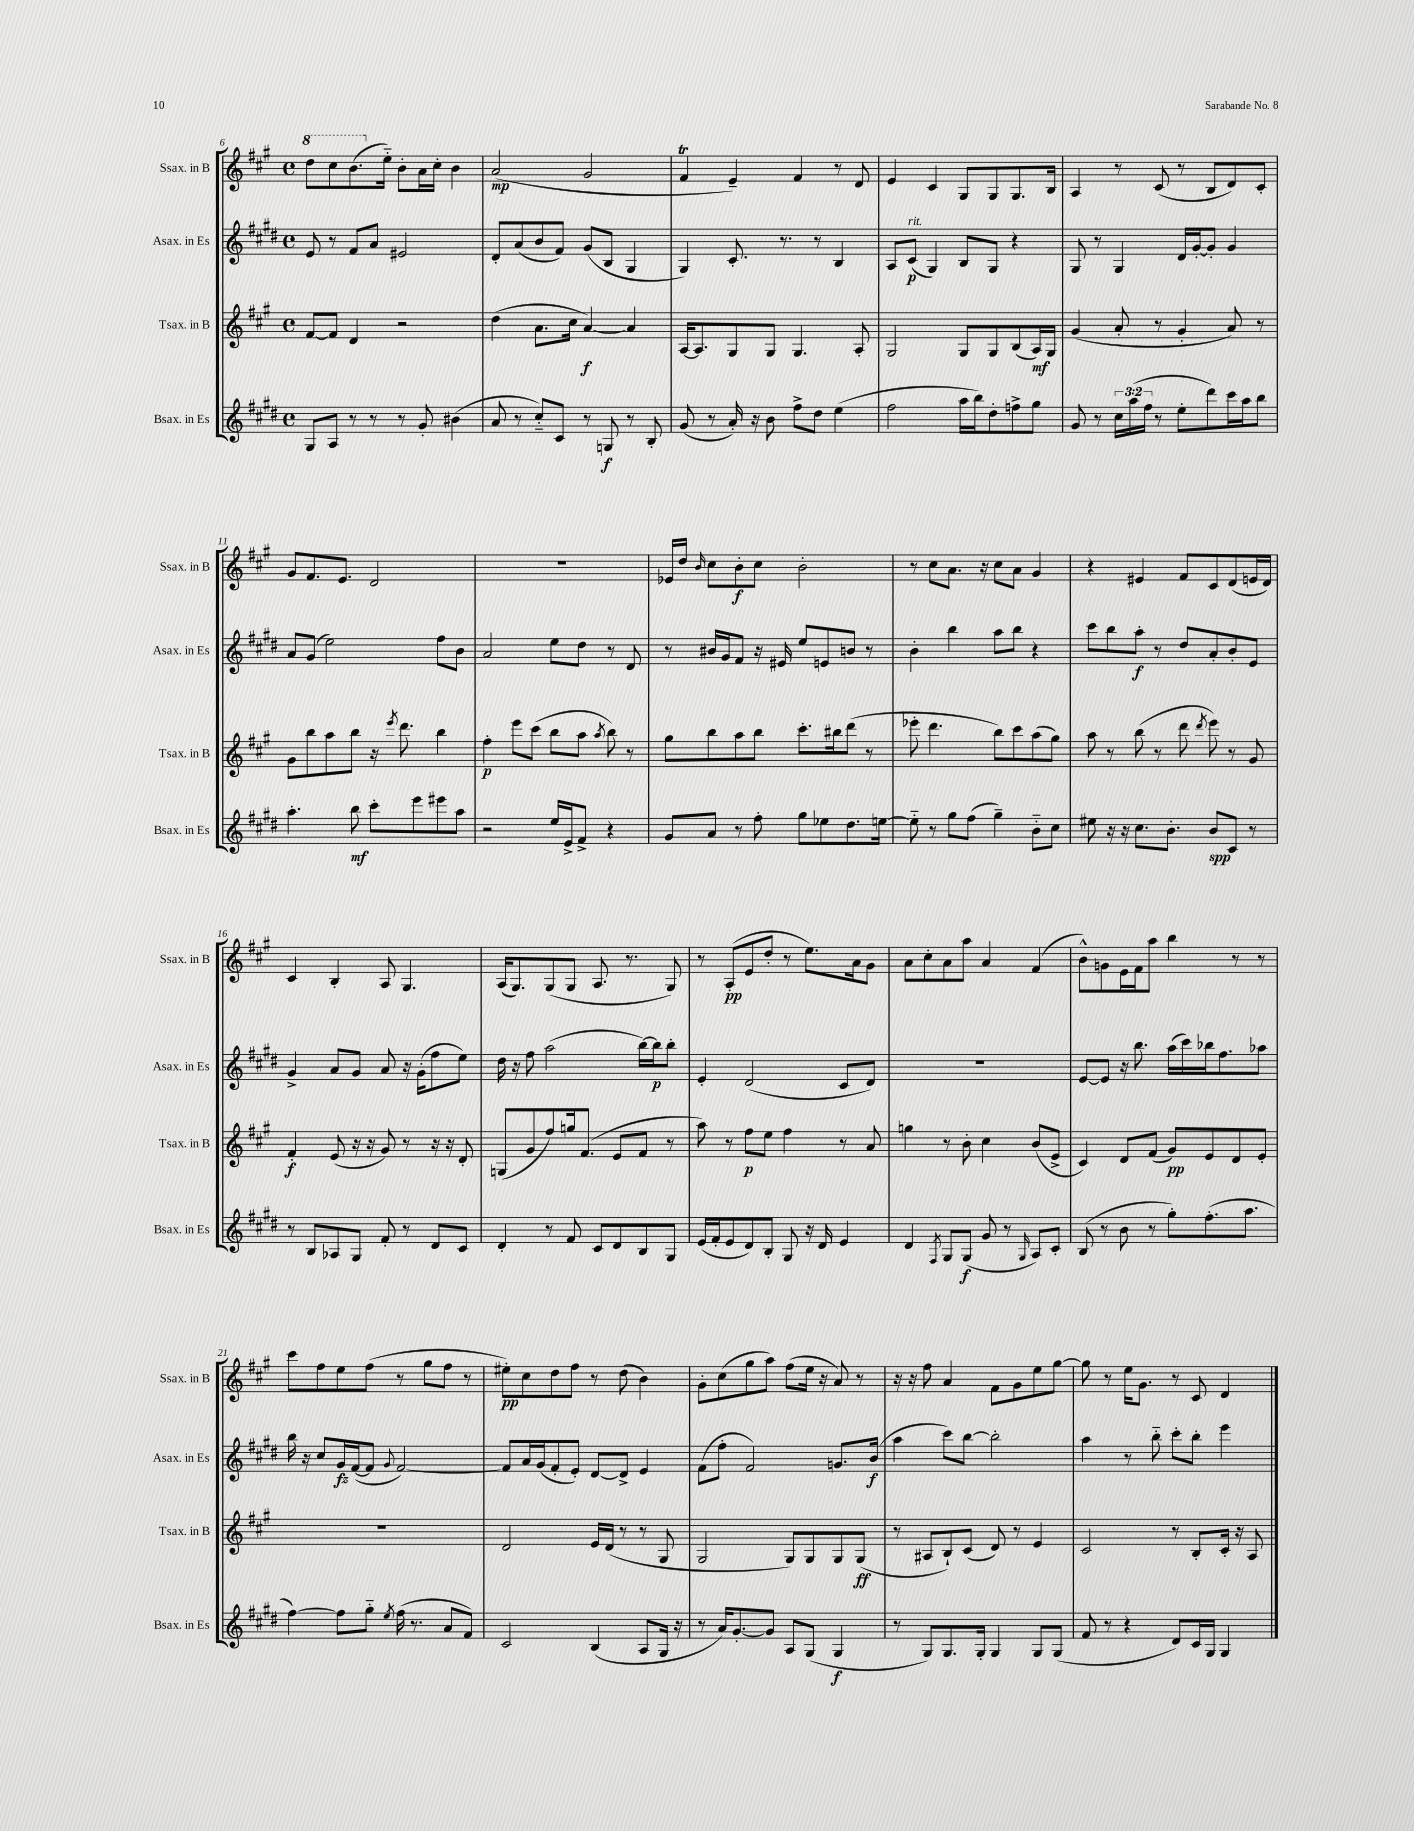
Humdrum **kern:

**kern	**dynam	**kern	**dynam	**kern	**dynam	**kern	**dynam
*part4	*part4	*part3	*part3	*part2	*part2	*part1	*part1
*staff4	*staff4	*staff3	*staff3	*staff2	*staff2	*staff1	*staff1
*I"Bsax. in Es	*	*I"Tsax. in B	*	*I"Asax. in Es	*	*I"Ssax. in B	*
*I'Bsax. in Es	*	*I'Tsax. in B	*	*I'Asax. in Es	*	*I'Ssax. in B	*
*clefG2	*	*clefG2	*	*clefG2	*	*clefG2	*
*k[f#c#g#d#]	*	*k[f#c#g#]	*	*k[f#c#g#d#]	*	*k[f#c#g#]	*
*M4/4	*	*M4/4	*	*M4/4	*	*M4/4	*
*met(c)	*	*met(c)	*	*met(c)	*	*met(c)	*
*	*	*	*	*	*	*8va	*
=6	=6	=6	=6	=6	=6	=6	=6
8G#/L	.	[8f#/L	.	8e/	.	8ddd\L	.
8A/J	.	8f#/J]	.	8r	.	8ccc#\	.
8r	.	4d/	.	8f#/L	.	(8.bb\	.
8r	.	.	.	8a/J	.	.	.
*	*	*	*	*	*	*X8va	*
.	.	.	.	.	.	16ee\Jk)	.
8r	.	2r	.	2e#X/	.	8b'\L	.
8g#'/	.	.	.	.	.	16a\L	.
.	.	.	.	.	.	16cc#'\JJ	.
(4b#X\	.	.	.	.	.	4b\	.
=7	=7	=7	=7	=7	=7	=7	=7
8a/	.	(4dd\	.	8d#'/L	.	(2a/	mp
8r	.	.	.	(8a/	.	.	.
8cc#/L)	.	8.a\L	.	8b/	.	.	.
8c#/J	.	.	.	8f#/J)	.	.	.
.	.	16cc#\Jk	.	.	.	.	.
8r	.	[4a/)	f	(8g#/L	.	2g#/	.
8Gn/	f	.	.	8B/J	.	.	.
8r	.	4a/]	.	4G#/	.	.	.
8B'/	.	.	.	.	.	.	.
=8	=8	=8	=8	=8	=8	=8	=8
(8g#/	.	[16A/KL	.	4G#/)	.	4f#T/	.
.	.	8.A/]	.	.	.	.	.
8r	.	.	.	.	.	.	.
16a'/)	.	8G#/	.	8.c#'/	.	4e~/)	.
16r	.	.	.	.	.	.	.
8b\	.	8G#/J	.	.	.	.	.
.	.	.	.	8.r	.	.	.
8ff#^\L	.	4.G#/	.	.	.	4f#/	.
8dd#\J	.	.	.	8r	.	.	.
(4ee\	.	.	.	4B/	.	8r	.
.	.	8A'/	.	.	.	8d/	.
=9	=9	=9	=9	=9	=9	=9	=9
2ff#\	.	2G#/	.	8A/L	.	4e/	.
!	!	!	!	!LO:TX:a:i:t=rit.	!	!	!
.	.	.	.	(8c#/J	p	.	.
.	.	.	.	4G#/)	.	4c#/	.
16aa\LL	.	8G#/L	.	8B/L	.	8G#/L	.
16bb\J)	.	.	.	.	.	.	.
8dd#'\	.	8G#/	.	8G#/J	.	8G#/	.
8ffn^\	.	(8B/	.	4r	.	8.G#/	.
8gg#\J	.	16A/L)	mf	.	.	.	.
.	.	16G#/JJ	.	.	.	16B/Jk	.
=10	=10	=10	=10	=10	=10	=10	=10
8g#/	.	(4g#/	.	8G#/	.	4A/	.
8r	.	.	.	8r	.	.	.
24cc#\LL	.	8a'/	.	4G#/	.	8r	.
(24aa\	.	.	.	.	.	.	.
24ff#\JJ	.	.	.	.	.	.	.
8r	.	8r	.	.	.	(8c#/	.
8ee'\L	.	4g#'/	.	16d#/LL	.	8r	.
.	.	.	.	[16g#'/J	.	.	.
8ddd#\)	.	.	.	8g#'/J]	.	8B/L	.
16ccc#\L	.	8a/)	.	4g#/	.	8d/)	.
16aa\J	.	.	.	.	.	.	.
8bb\J	.	8r	.	.	.	8c#'/J	.
!!LO:LB:g=z
=11	=11	=11	=11	=11	=11	=11	=11
4.aa'\	.	8g#\L	.	8a/L	.	8g#/L	.
.	.	8bb\	.	(8g#/J	.	8.f#/	.
.	.	8aa\	.	2ee\)	.	.	.
.	.	.	.	.	.	8.e/J	.
8bb\	mf	8bb\J	.	.	.	.	.
8ccc#'\L	.	16r	.	.	.	2d/	.
.	.	8qeee/	.	.	.	.	.
.	.	8.ddd\	.	.	.	.	.
8eee\	.	.	.	.	.	.	.
8eee#X\	.	4bb\	.	8ff#\L	.	.	.
8aa\J	.	.	.	8b\J	.	.	.
=12	=12	=12	=12	=12	=12	=12	=12
2r	.	4ff#'\	p	2a/	.	1r	.
.	.	8eee\L	.	.	.	.	.
.	.	(8ccc#\J	.	.	.	.	.
16ee/LL	.	8bb\L	.	8ee\L	.	.	.
16e^/J	.	.	.	.	.	.	.
8f#^/J	.	8aa\J	.	8dd#\J	.	.	.
.	.	8qaa/	.	.	.	.	.
4r	.	8bb\)	.	8r	.	.	.
.	.	8r	.	8d#/	.	.	.
=13	=13	=13	=13	=13	=13	=13	=13
8g#/L	.	8gg#\L	.	8r	.	16e-X/LL	.
.	.	.	.	.	.	16dd/JJ	.
.	.	.	.	.	.	16qqb/	.
8a/J	.	8bb\	.	16b#X/LL	.	8cc#\L	.
.	.	.	.	16g#/J	.	.	.
8r	.	8aa\	.	8f#/J	.	8b'\	f
8ff#'\	.	8bb\J	.	16r	.	8cc#\J	.
.	.	.	.	16e#X/	.	.	.
8gg#\L	.	8.ccc#'\L	.	8ee/L	.	2b'\	.
8ee-X\	.	.	.	8en/	.	.	.
.	.	16bb#X\k	.	.	.	.	.
8.dd#\	.	(8ddd\J	.	8bn/J	.	.	.
.	.	8r	.	8r	.	.	.
[16een\Jk	.	.	.	.	.	.	.
=14	=14	=14	=14	=14	=14	=14	=14
8ee\]	.	8eee-X'\	.	4b'\	.	8r	.
8r	.	4.ddd\	.	.	.	8cc#\L	.
8gg#\L	.	.	.	4bb\	.	8.a\J	.
(8ff#\J	.	.	.	.	.	.	.
.	.	.	.	.	.	16r	.
4gg#~\)	.	8bb\L)	.	8aa\L	.	8cc#\L	.
.	.	8ccc#\	.	8bb\J	.	8a\J	.
8b\L	.	(8aa\	.	4r	.	4g#/	.
8cc#\J	.	8gg#\J)	.	.	.	.	.
=15	=15	=15	=15	=15	=15	=15	=15
8ee#X\	.	8aa\	.	8ccc#\L	.	4r	.
16r	.	8r	.	8bb\	.	.	.
16r	.	.	.	.	.	.	.
8.cc#\L	.	(8bb\	.	8aa'\J	f	4e#X/	.
.	.	8r	.	8r	.	.	.
8.b'\J	.	.	.	.	.	.	.
.	.	8ddd\	.	8dd#/L	.	8f#/L	.
.	.	8qddd/	.	.	.	.	.
8b/L	spp	8eee\)	.	8a'/	.	8c#/	.
8c#/J	.	8r	.	8b'/	.	(8d/	.
8r	.	8g#/	.	8e/J	.	16en/L	.
.	.	.	.	.	.	16d/JJ)	.
!!LO:LB:g=z
=16	=16	=16	=16	=16	=16	=16	=16
8r	.	4f#'/	f	4g#^/	.	4c#/	.
8B/L	.	.	.	.	.	.	.
8A-X/	.	(8e/	.	8a/L	.	4B'/	.
8G#/J	.	16r	.	8g#/J	.	.	.
.	.	16r	.	.	.	.	.
8f#'/	.	8g#/)	.	8a/	.	8A/	.
8r	.	8r	.	16r	.	4.G#/	.
.	.	.	.	(16g#'\KL	.	.	.
8d#/L	.	16r	.	8ff#\	.	.	.
.	.	16r	.	.	.	.	.
8c#/J	.	8d'/	.	8ee\J)	.	.	.
=17	=17	=17	=17	=17	=17	=17	=17
4d#'/	.	(8Gn/L	.	16dd#\	.	(16A/KL	.
.	.	.	.	16r	.	8.G#/)	.
.	.	8g#/	.	8ff#\	.	.	.
8r	.	8ff#/)	.	(2aa\	.	(8G#/	.
8f#/	.	16ggn/k	.	.	.	8G#/J	.
.	.	(8.f#/J	.	.	.	.	.
8c#/L	.	.	.	.	.	8.A/	.
8d#/	.	8e/L	.	.	.	.	.
.	.	.	.	.	.	8.r	.
8B/	.	8f#/J	.	[16bb\LL)	.	.	.
.	.	.	.	16bb\J]	p	.	.
8G#/J	.	8r	.	8bb'\J	.	8G#/)	.
=18	=18	=18	=18	=18	=18	=18	=18
(16e/LL	.	8aa\)	.	4e'/	.	8r	.
16f#'/J	.	.	.	.	.	.	.
8e/	.	8r	.	.	.	(8A'/L	pp
8d#/)	.	8ff#\L	p	(2d#/	.	8e/	.
8B'/J	.	8ee\J	.	.	.	8dd'/J	.
8G#/	.	4ff#\	.	.	.	8r	.
16r	.	.	.	.	.	8.ee\L)	.
16d#/	.	.	.	.	.	.	.
4e/	.	8r	.	8c#/L	.	.	.
.	.	.	.	.	.	16a\k	.
.	.	8a/	.	8d#/J)	.	8g#\J	.
=19	=19	=19	=19	=19	=19	=19	=19
4d#/	.	4ggn\	.	1r	.	8a\L	.
.	.	.	.	.	.	8cc#'\	.
8qF#/	.	.	.	.	.	.	.
8G#/L	.	8r	.	.	.	8a\	.
(8G#/J	f	8b'\	.	.	.	8aa\J	.
8g#/	.	4cc#\	.	.	.	4a/	.
8r	.	.	.	.	.	.	.
16qqG#/	.	.	.	.	.	.	.
8A/L)	.	(8b/L	.	.	.	(4f#/	.
8c#'/J	.	8e^/J	.	.	.	.	.
=20	=20	=20	=20	=20	=20	=20	=20
(8B/	.	4c#/)	.	[8e/L	.	8b^^\L)	.
8r	.	.	.	8e/J]	.	8gn\	.
8b\	.	8d/L	.	16r	.	16e\L	.
.	.	.	.	8.bb\	.	16f#\J	.
8r	.	(8f#/J	.	.	.	8aa\J	.
8gg#'\L)	.	8g#/L)	pp	(16aa\LL	.	4bb\	.
.	.	.	.	16ccc#\)	.	.	.
(8.ff#'\	.	8e/	.	16bb-X\J	.	.	.
.	.	.	.	8.ff#\	.	.	.
.	.	8d/	.	.	.	8r	.
8.aa\J	.	.	.	.	.	.	.
.	.	8e'/J	.	8aa-X\J	.	8r	.
!!LO:LB:g=z
=21	=21	=21	=21	=21	=21	=21	=21
[4ff#\)	.	1r	.	16bb\	.	8ccc#\L	.
.	.	.	.	16r	.	.	.
.	.	.	.	8cc#/L	.	8ff#\	.
8ff#\L]	.	.	.	16g#/L	fz	8ee\	.
.	.	.	.	([16f#/J	.	.	.
8gg#\J	.	.	.	8f#/J]	.	(8ff#\J	.
8qee/	.	.	.	8qqg#/	.	.	.
(16ff#\	.	.	.	[2f#/)	.	8r	.
8.r	.	.	.	.	.	.	.
.	.	.	.	.	.	8gg#\L	.
8a/L	.	.	.	.	.	8ff#\J	.
8f#/J)	.	.	.	.	.	8r	.
=22	=22	=22	=22	=22	=22	=22	=22
2c#/	.	2d/	.	8f#/L]	.	8ee#X'\L)	pp
.	.	.	.	16a/L	.	8cc#\	.
.	.	.	.	(16g#/J	.	.	.
.	.	.	.	8f#'/	.	8dd\	.
.	.	.	.	8e'/J)	.	8ff#\J	.
(4B/	.	16e/LL	.	[8d#/L	.	8r	.
.	.	(16d/JJ	.	.	.	.	.
.	.	8r	.	8d#^/J]	.	(8dd\	.
8A/L	.	8r	.	4e/	.	4b\)	.
16G#/Jk	.	8G#/	.	.	.	.	.
16r	.	.	.	.	.	.	.
=23	=23	=23	=23	=23	=23	=23	=23
8r	.	2G#/	.	(8f#\L	.	8g#'\L	.
16a/KL)	.	.	.	8ff#'\J	.	(8cc#\	.
[8.g#'/	.	.	.	.	.	.	.
.	.	.	.	2f#/)	.	8gg#\	.
8g#/J]	.	.	.	.	.	8aa\J)	.
8A/L	.	8G#/L)	.	.	.	(8ff#\L	.
(8G#/J	.	8G#/	.	.	.	16ee\Jk	.
.	.	.	.	.	.	16r	.
4G#/	f	8G#/	.	8.gn/L	.	8a/)	.
.	.	(8G#/J	ff	.	.	8r	.
.	.	.	.	(16b/Jk	f	.	.
=24	=24	=24	=24	=24	=24	=24	=24
8r	.	8r	.	4aa\	.	16r	.
.	.	.	.	.	.	16r	.
8G#/L)	.	8A#X/L	.	.	.	8ff#\	.
8.G#/	.	8B`/)	.	8ccc#\L)	.	4a/	.
.	.	(8c#/J	.	[8bb\J	.	.	.
16G#'/Jk	.	.	.	.	.	.	.
4G#/	.	8d/)	.	2bb'\]	.	8f#\L	.
.	.	8r	.	.	.	8g#\	.
8G#/L	.	4e/	.	.	.	8ee\	.
(8G#/J	.	.	.	.	.	[8gg#\J	.
=25	=25	=25	=25	=25	=25	=25	=25
8f#/	.	2c#/	.	4aa\	.	8gg#\]	.
8r	.	.	.	.	.	8r	.
4r	.	.	.	8r	.	16ee\KL	.
.	.	.	.	.	.	8.g#\J	.
.	.	.	.	8bb\	.	.	.
8d#/L)	.	8r	.	8ccc#'\L	.	8r	.
16c#/L	.	8B'/L	.	8bb'\J	.	8c#/	.
16G#/JJ	.	.	.	.	.	.	.
4G#/	.	16c#'/Jk	.	4eee\	.	4d/	.
.	.	16r	.	.	.	.	.
.	.	8A/	.	.	.	.	.
==	==	==	==	==	==	==	==
*-	*-	*-	*-	*-	*-	*-	*-
